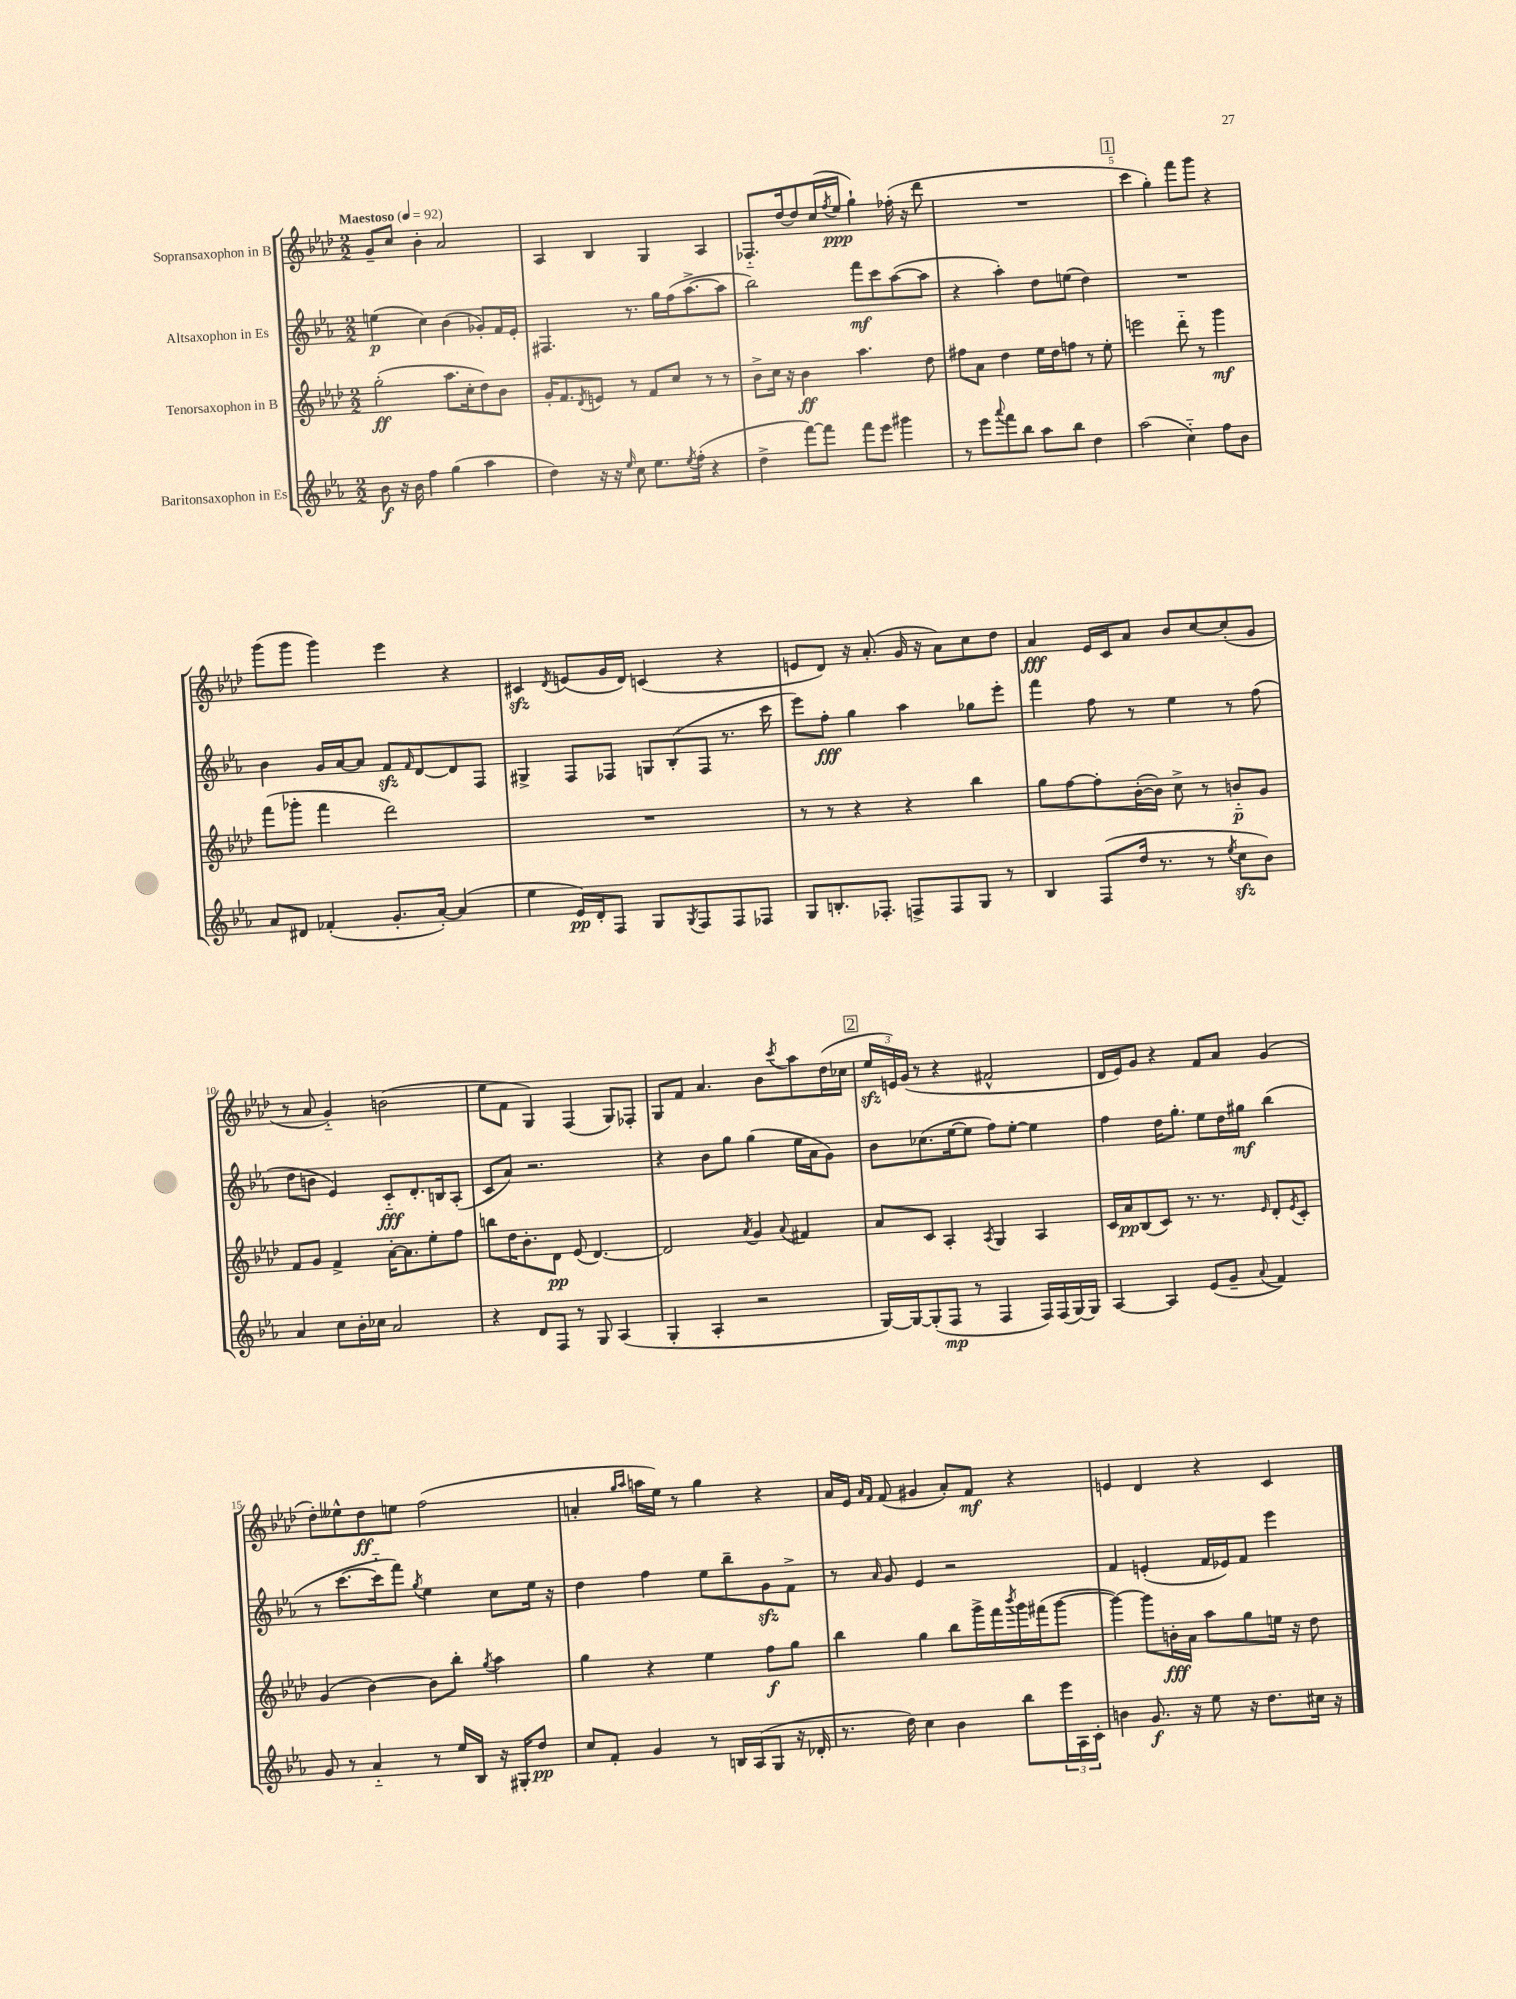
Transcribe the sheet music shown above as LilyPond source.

<<
\new StaffGroup <<
\new Staff = "s0" \with { instrumentName = "Sopransaxophon in B" } {
    \clef treble \key aes \major \numericTimeSignature \time 2/2 \tempo "Maestoso" 4 = 92
    g'8-- c''8 bes'4-. aes'2 |
    aes4 bes4 g4 aes4 |
    fes8.-_ des''16~ des''8 c''16( \acciaccatura { f''8 } ees''16\ppp g''4-!) fes''16-.( r16 des'''8 |
    R1 |
    \mark \markup { \box "1" } c'''4 g''4-.) f'''8 g'''8 r4 |
    g'''8( g'''8 g'''4) ees'''4 r4 |
    cis'4\sfz \acciaccatura { des'8 } e'8( g'16 des'16) c'4( r4 |
    e'8 des'8) r16 aes'8.-.( g'16 r16 aes'8) c''8 des''8 |
    aes'4\fff ees'16 c'16 aes'8 bes'8 c''8~ c''8-.( g'8 |
    r8 aes'8 g'4-_) b'2( |
    ees''8 f'8 g4) f4( g8) fes8-. |
    g8 f'8 aes'4. bes'8 \acciaccatura { c'''8 } aes''8 des''16( ces''16 |
    \mark \markup { \box "2" } \tuplet 3/2 { ees''16\sfz e'16) g'16( } r8 r4 fis'2-^ |
    des'16 ees'16) g'8 r4 f'8 aes'8 g'4( |
    des''8-.) eeses''8-^ des''8\ff e''8 f''2( |
    a'4-. \grace { g''16 aes''16 } a''16 ees''16) r8 g''4 r4 |
    aes'16 ees'16 \grace { aes'16 f'16 } f'8( gis'4 aes'8-.) f'8\mf r4 |
    e'4 des'4 r4 c'4 \bar "|." |
}
\new Staff = "s1" \with { instrumentName = "Altsaxophon in Es" } {
    \clef treble \key ees \major \numericTimeSignature \time 2/2
    e''4\p( c''4) bes'4( ges'8-.) f'16 ees'16-. |
    fis4. r8. g''16 f''16( aes''8.~-> aes''8 |
    bes''2) f'''8\mf c'''8 aes''8~( aes''8 |
    r4 aes''4-.) d''8 e''8( d''4) |
    \mark \markup { \box "1" } R1 |
    bes'4 g'16 aes'16~ aes'8 f'8\sfz \grace { f'16 } d'8~ d'8 f8 |
    gis4-> f8 fes8 \tuplet 3/2 { g8 bes8-.( fes8 } r8. c'''16 |
    ees'''8) f''8-.\fff g''4 aes''4 ges''8 ees'''8-. |
    f'''4 f''8 r8 ees''4 r8 f''8( |
    d''8 b'8 ees'4) c'8-_\fff d'8.-. b16 aes8-.( |
    c'8 aes'8) r2. |
    r4 bes'8 g''8 g''4( ees''16 aes'16 g'8) |
    \mark \markup { \box "2" } bes'8 ces''8.( ees''16~ ees''8 f''8) ees''8~-. ees''4 |
    f''4 d''16 g''8.-. ees''8 d''16 gis''16\mf bes''4( |
    r8 c'''8.~ c'''16-_ f'''8) \acciaccatura { g''8 } ees''4 c''8 ees''16 r16 |
    d''4 f''4 ees''8 bes''8-- g'8\sfz f'8-> |
    r8 \grace { aes'16 } g'8 ees'4 r2 |
    f'4 e'4-.( f'16 ees'16) f'8 ees'''4 \bar "|." |
}
\new Staff = "s2" \with { instrumentName = "Tenorsaxophon in B" } {
    \clef treble \key aes \major \numericTimeSignature \time 2/2
    g''2-.\ff( aes''8. c''16-. des''8) bes'8 |
    g'16-. f'8. \acciaccatura { des'8 } e'8 r8 f'8 c''8 r8 r8 |
    bes'8-> c''16 r16 bes'4\ff aes''4. des''8 |
    fis''8 aes'8 des''4 ees''16 des''16 f''8 r8 ees''8-. |
    \mark \markup { \box "1" } e'''2 des'''8-_ r8 g'''4\mf |
    f'''8( ges'''8-. f'''4 des'''2) |
    R1 |
    r8 r8 r4 r4 bes''4 |
    g''8 f''8~ f''8-. bes'16~-.( bes'16) c''8-> r8 b'8-_\p g'8 |
    f'8 g'8 f'4-> aes'16~-. aes'8. ees''8-. f''8 |
    b''8 des''16 bes'8.-. des'8\pp ees'8( des'4.~) |
    des'2 \acciaccatura { aes'8 } g'4 \appoggiatura { aes'8 } fis'4 |
    \mark \markup { \box "2" } aes'8 c'8 aes4-. \acciaccatura { aes8 } g4 aes4 |
    c'16 aes'16\pp bes8( c'8) r8. r8. \grace { ees'16 } des'8-. \acciaccatura { ees'8 } c'8-. |
    g'4( bes'4~) bes'8 bes''8-. \acciaccatura { g''8 } aes''4 |
    g''4 r4 ees''4 f''8\f g''8 |
    bes''4 g''4 bes''8 g'''16-> f'''16 \acciaccatura { bes'''8 } g'''16 fis'''16( g'''8~ |
    g'''4~) g'''8 b'16-.\fff aes'16 aes''8 g''8 e''16 r16 des''8 \bar "|." |
}
\new Staff = "s3" \with { instrumentName = "Baritonsaxophon in Es" } {
    \clef treble \key ees \major \numericTimeSignature \time 2/2
    bes'8\f r16 bes'16 f''4 g''4( aes''4 |
    d''4) r16 r16 \grace { ees''16 } c''8 ees''8. \acciaccatura { ees''8 } f''16-.( r4 |
    d''4-> f'''8~) f'''8 f'''8 ees'''8 gis'''4 |
    r8 ees'''8 \appoggiatura { aes'''8 } f'''8 bes''8 aes''8 bes''8 d''4 |
    \mark \markup { \box "1" } aes''2( c''4-_) f''8 bes'8 |
    aes'8 dis'8 fes'4-.( g'8.-. aes'16~-.) aes'4( |
    ees''4 ees'16\pp) d'16-. f8 g8 \acciaccatura { g8 } f8 f8 fes8 |
    g8 b8.-. fes8.-. f8-> f8 g8 r8 |
    bes4 f8( d''16 r8. r8 \acciaccatura { ees''8 } c''8\sfz bes'8) |
    aes'4 c''8 bes'16-. ces''16 aes'2 |
    r4 d'8 f8 r8 g8 aes4( |
    g4-. aes4-. r2 |
    \mark \markup { \box "2" } g16~) g16~ g8-.( f8\mp r8 f4 f16) f16( g16~) g16 |
    aes4~ aes4 ees'8( g'8-- \appoggiatura { aes'8 } f'4) |
    g'8 r8 aes'4-_ r8 ees''16 bes16 r16 gis16-. d''8\pp |
    c''8 f'8-. g'4 r8 b16 aes16( g8 r16 des'16-. |
    r8. d''16) c''4 bes'4 bes''8 \tuplet 3/2 { ees'''16 aes16 c'16-. } |
    b'4 g'8.\f r16 ees''8 r16 d''8. cis''16 r16 \bar "|." |
}
>>
>>
\layout { \context { \Score \override BarNumber.break-visibility = ##(#f #t #t) barNumberVisibility = #(every-nth-bar-number-visible 5) } }
